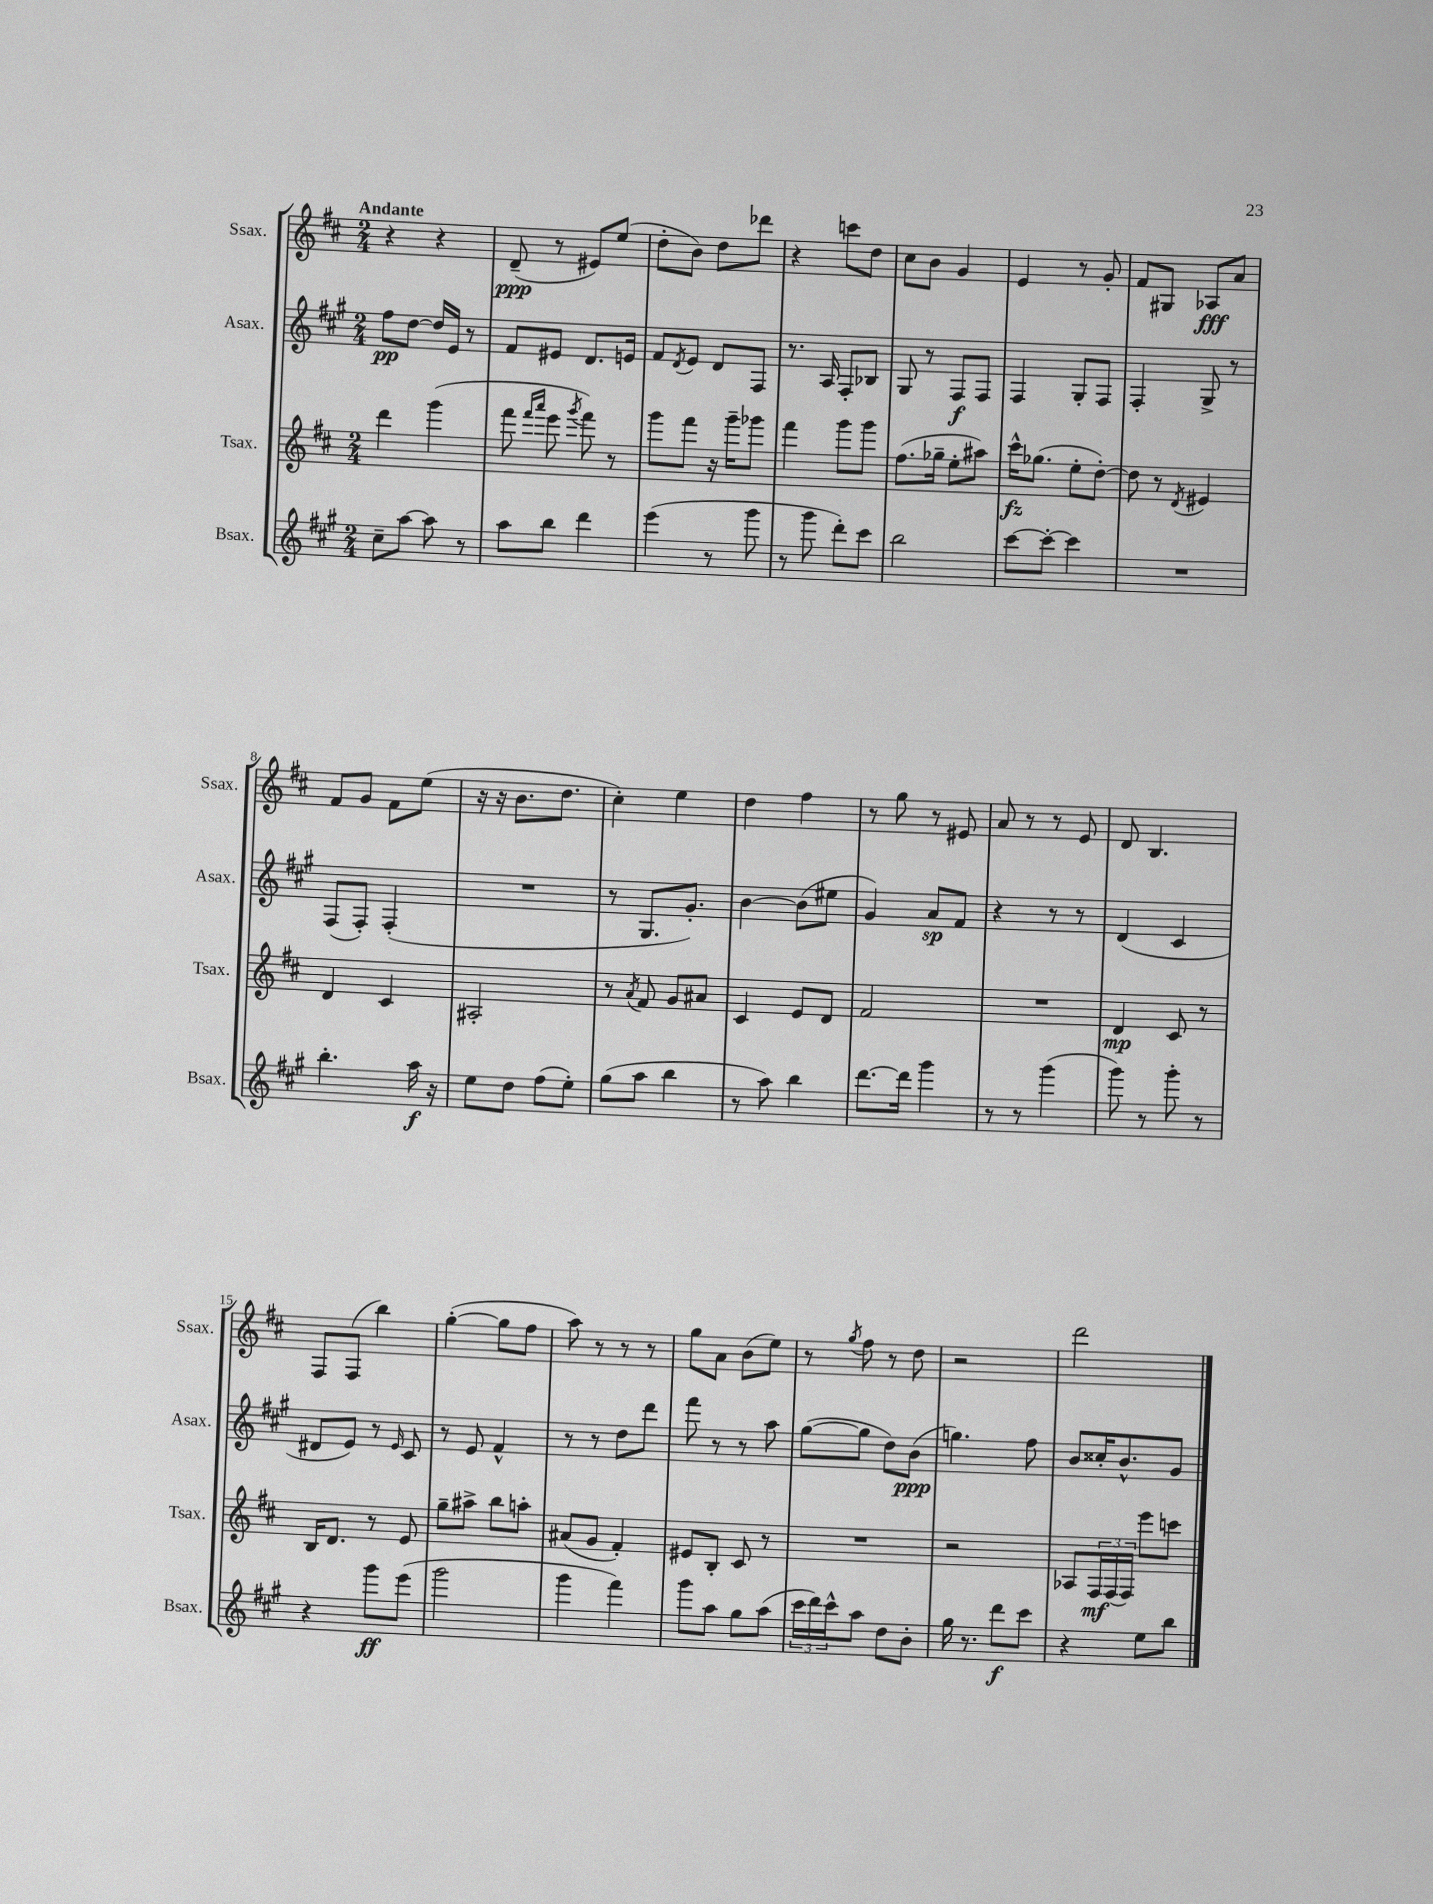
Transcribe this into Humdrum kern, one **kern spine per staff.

**kern	**dynam	**kern	**dynam	**kern	**dynam	**kern	**dynam
*part4	*part4	*part3	*part3	*part2	*part2	*part1	*part1
*staff4	*staff4	*staff3	*staff3	*staff2	*staff2	*staff1	*staff1
*I"Bsax.	*	*I"Tsax.	*	*I"Asax.	*	*I"Ssax.	*
*I'Bsax.	*	*I'Tsax.	*	*I'Asax.	*	*I'Ssax.	*
*clefG2	*	*clefG2	*	*clefG2	*	*clefG2	*
*k[f#c#g#]	*	*k[f#c#]	*	*k[f#c#g#]	*	*k[f#c#]	*
*M2/4	*	*M2/4	*	*M2/4	*	*M2/4	*
=1	=1	=1	=1	=1	=1	=1	=1
!	!	!	!	!	!	!LO:TX:a:B:t=Andante	!
8cc#~\L	.	4ddd\	.	8ff#\L	pp	4r	.
[8aa\J	.	.	.	[8dd\J	.	.	.
8aa\]	.	(4ggg\	.	16dd/LL]	.	4r	.
.	.	.	.	16e/JJ	.	.	.
8r	.	.	.	8r	.	.	.
=2	=2	=2	=2	=2	=2	=2	=2
8aa\L	.	8fff#\	.	8f#/L	.	(8d~/	ppp
.	.	16qqfff#/LL	.	.	.	.	.
.	.	16qqaaa/JJ	.	.	.	.	.
8bb\J	.	8eee\	.	8e#X/J	.	8r	.
.	.	8qggg/	.	.	.	.	.
4ddd\	.	8fff#\)	.	8.d/L	.	8e#X/L)	.
.	.	8r	.	.	.	(8ee/J	.
.	.	.	.	16en/Jk	.	.	.
=3	=3	=3	=3	=3	=3	=3	=3
(4eee\	.	8ggg\L	.	8f#/L	.	8dd'\L	.
.	.	.	.	8qd/	.	.	.
.	.	8fff#\J	.	8e/J	.	8b\J)	.
8r	.	16r	.	8d/L	.	8dd\L	.
.	.	16ggg~\KL	.	.	.	.	.
8ggg#\	.	8ggg-X\J	.	8F#/J	.	8ddd-X\J	.
=4	=4	=4	=4	=4	=4	=4	=4
8r	.	4fff#\	.	8.r	.	4r	.
8ggg#\	.	.	.	.	.	.	.
.	.	.	.	16A/	.	.	.
8ddd'\L)	.	8ggg\L	.	8F#'/L	.	8cccn\L	.
8ccc#\J	.	8ggg\J	.	8B-X/J	.	8dd\J	.
=5	=5	=5	=5	=5	=5	=5	=5
2bb\	.	(8.ff#\L	.	8G#/	.	8cc#\L	.
.	.	.	.	8r	.	8b\J	.
.	.	16gg-X~\Jk	.	.	.	.	.
.	.	8ee'\L	.	8F#/L	f	4g/	.
.	.	8aa#X\J)	.	8F#/J	.	.	.
=6	=6	=6	=6	=6	=6	=6	=6
[8ccc#\L	.	16ccc#^^\KL	fz	4F#/	.	4e/	.
.	.	(8.gg-X\J	.	.	.	.	.
8ccc#'\J_	.	.	.	.	.	.	.
4ccc#\]	.	8ee'\L	.	8G#'/L	.	8r	.
.	.	[8dd'\J)	.	8F#/J	.	8g'/	.
=7	=7	=7	=7	=7	=7	=7	=7
2r	.	8dd\]	.	4F#'/	.	8f#/L	.
.	.	8r	.	.	.	8G#X/J	.
.	.	8qd/	.	.	.	.	.
.	.	4e#X/	.	8G#^/	.	8A-X/L	fff
.	.	.	.	8r	.	8a/J	.
!!LO:LB:g=z
=8	=8	=8	=8	=8	=8	=8	=8
4.bb'\	.	4d/	.	(8F#/L	.	8f#/L	.
.	.	.	.	8F#'/J)	.	8g/J	.
.	.	4c#/	.	(4F#'/	.	8f#\L	.
16aa\	f	.	.	.	.	(8ee\J	.
16r	.	.	.	.	.	.	.
=9	=9	=9	=9	=9	=9	=9	=9
8ee\L	.	2A#X'/	.	2r	.	16r	.
.	.	.	.	.	.	16r	.
8dd\J	.	.	.	.	.	8.b\L	.
(8ff#\L	.	.	.	.	.	.	.
.	.	.	.	.	.	8.dd\J	.
8ee'\J)	.	.	.	.	.	.	.
=10	=10	=10	=10	=10	=10	=10	=10
(8gg#\L	.	8r	.	8r	.	4cc#'\)	.
.	.	8qa/	.	.	.	.	.
8aa\J	.	8f#/	.	8.G#/L	.	.	.
4bb\	.	8g/L	.	.	.	4ee\	.
.	.	.	.	8.g#'/J)	.	.	.
.	.	8a#X/J	.	.	.	.	.
=11	=11	=11	=11	=11	=11	=11	=11
8r	.	4c#/	.	[4b\	.	4dd\	.
8aa\)	.	.	.	.	.	.	.
4bb\	.	8e/L	.	(8b\L]	.	4ff#\	.
.	.	8d/J	.	8ee#X\J	.	.	.
=12	=12	=12	=12	=12	=12	=12	=12
[8.ddd\L	.	2f#/	.	4g#/)	.	8r	.
.	.	.	.	.	.	8gg\	.
16ddd\Jk]	.	.	.	.	.	.	.
4ggg#\	.	.	.	8a/L	sp	8r	.
.	.	.	.	8f#/J	.	8e#X/	.
=13	=13	=13	=13	=13	=13	=13	=13
8r	.	2r	.	4r	.	8a/	.
8r	.	.	.	.	.	8r	.
(4ggg#\	.	.	.	8r	.	8r	.
.	.	.	.	8r	.	8e/	.
=14	=14	=14	=14	=14	=14	=14	=14
8ggg#\)	.	4d/	mp	(4d/	.	8d/	.
8r	.	.	.	.	.	4.B/	.
8ggg#'\	.	8c#/	.	4c#/	.	.	.
8r	.	8r	.	.	.	.	.
!!LO:LB:g=z
=15	=15	=15	=15	=15	=15	=15	=15
4r	.	16B/KL	.	8d#X/L	.	8F#/L	.
.	.	8.d/J	.	.	.	.	.
.	.	.	.	8e/J)	.	(8F#/J	.
8ggg#\L	ff	8r	.	8r	.	4bb\)	.
.	.	.	.	16qqe/	.	.	.
(8eee\J	.	8e/	.	8c#/	.	.	.
=16	=16	=16	=16	=16	=16	=16	=16
2ggg#\	.	8gg~\L	.	8r	.	([4gg'\	.
.	.	8aa#X^\J	.	8e/	.	.	.
.	.	8bb\L	.	4f#^^/	.	8gg\L]	.
.	.	8aan'\J	.	.	.	8ff#\J	.
=17	=17	=17	=17	=17	=17	=17	=17
4ggg#\	.	(8a#X/L	.	8r	.	8aa\)	.
.	.	8g/J	.	8r	.	8r	.
4fff#\)	.	4f#'/)	.	8dd\L	.	8r	.
.	.	.	.	8ddd\J	.	8r	.
=18	=18	=18	=18	=18	=18	=18	=18
8ggg#\L	.	8e#X/L	.	8fff#\	.	8gg\L	.
8aa\J	.	8B'/J	.	8r	.	8a\J	.
8gg#\L	.	8c#/	.	8r	.	(8b\L	.
(8aa\J	.	8r	.	8aa\	.	8ee\J)	.
=19	=19	=19	=19	=19	=19	=19	=19
24ccc#\LL	.	2r	.	([8gg#\L	.	8r	.
24ddd\)	.	.	.	.	.	.	.
24ccc#^^\J	.	.	.	.	.	.	.
.	.	.	.	.	.	8qgg/	.
8aa\J	.	.	.	8gg#\J]	.	8ff#\	.
8dd\L	.	.	.	8dd\L)	.	8r	.
8b'\J	.	.	.	(8b\J	ppp	8dd\	.
=20	=20	=20	=20	=20	=20	=20	=20
16gg#\	.	2r	.	4.ggn\)	.	2r	.
8.r	.	.	.	.	.	.	.
8ddd\L	f	.	.	.	.	.	.
8ccc#\J	.	.	.	8ff#\	.	.	.
=21	=21	=21	=21	=21	=21	=21	=21
4r	.	8A-X/L	.	8b/L	.	2ddd\	.
.	.	24F#/L	mf	16cc##X'/K	.	.	.
.	.	(24F#/	.	.	.	.	.
.	.	.	.	8.b^^/	.	.	.
.	.	24F#/JJ)	.	.	.	.	.
8ee\L	.	8eee\L	.	.	.	.	.
8bb\J	.	8cccn\J	.	8g#/J	.	.	.
==	==	==	==	==	==	==	==
*-	*-	*-	*-	*-	*-	*-	*-
